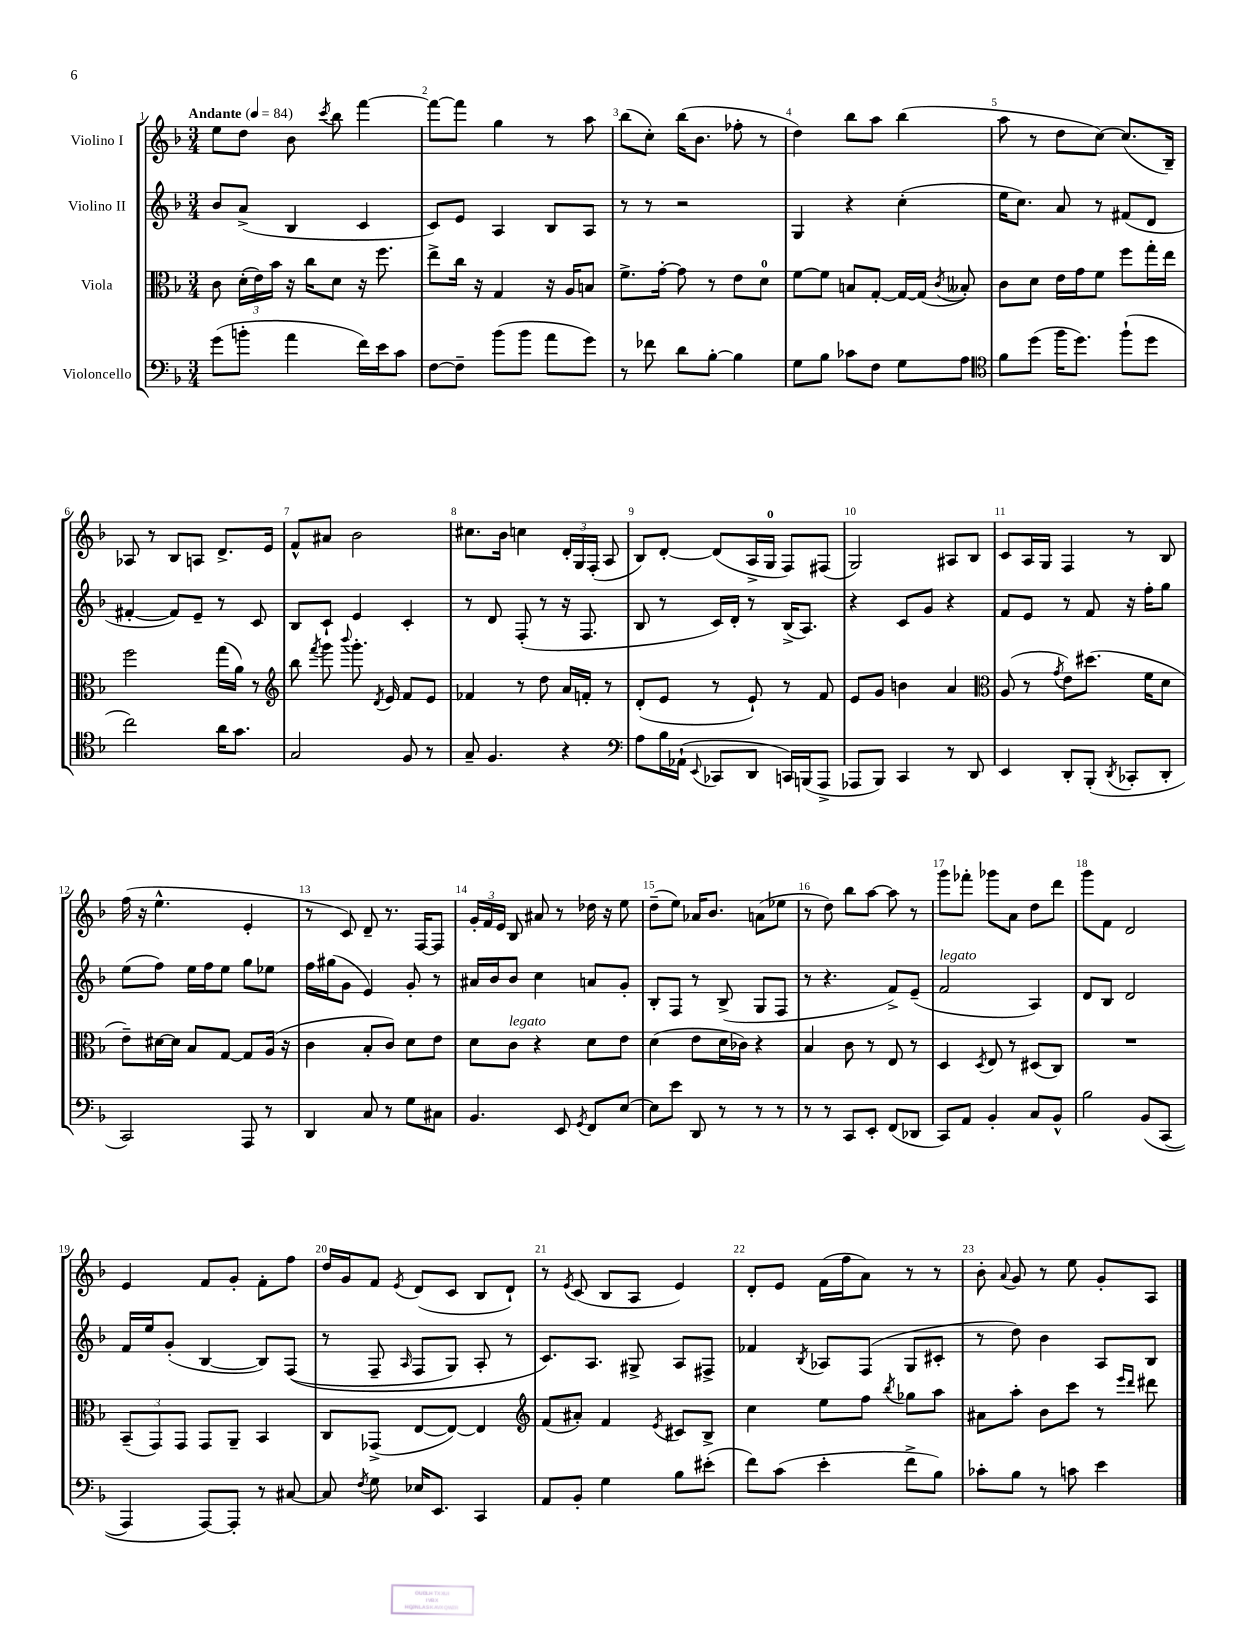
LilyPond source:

<<
\new StaffGroup <<
\new Staff = "s0" \with { instrumentName = "Violino I" } {
    \clef treble \key f \major \numericTimeSignature \time 3/4 \tempo "Andante" 4 = 84
    \autoBeamOff e''8[ d''8] bes'8 \acciaccatura { c'''8 } bes''8 f'''4~ |
    f'''8[~ f'''8] g''4 r8 a''8 |
    bes''8[( c''8]-.) bes''16[( bes'8.] fes''8-. r8 |
    d''4) bes''8[ a''8] bes''4( |
    a''8 r8 d''8[ c''8]~) c''8.[( bes16]--) |
    aes8 r8 bes8[ a8] d'8.[-> e'16] |
    f'8[-^ ais'8] bes'2 |
    cis''8.[ bes'16] c''4 \tuplet 3/2 { d'16[-. g16 f16]-.( } a8 |
    bes8[) d'8]~-. d'8[( a16-> g16]-0 f8[) fis8]( |
    g2) ais8[ bes8] |
    c'8[ a16 g16] f4 r8 bes8 |
    f''16( r16 e''4.-^ e'4-. |
    r8 c'8) d'8-- r8. f16[~ f8] |
    \tuplet 3/2 { g'16[-. f'16 e'16] } bes8 ais'8 r8 des''16 r16 e''8 |
    d''8[--( e''8]) aes'16[ bes'8.] a'8[( ees''8] |
    r8 d''8) bes''8[ a''8]~ a''8 r8 |
    g'''8[ fes'''8]-. ges'''8[ a'8] d''8[ d'''8] |
    g'''8[ f'8] d'2 |
    e'4 f'8[ g'8]-. f'8[-. f''8] |
    d''16[ g'16 f'8] \acciaccatura { e'8 } d'8[( c'8] bes8[ d'8]-!) |
    r8 \acciaccatura { e'8 } c'8( bes8[ a8] e'4) |
    d'8[-. e'8] f'16[( f''16 a'8]) r8 r8 |
    bes'8-. \appoggiatura { a'8 } g'8 r8 e''8 g'8[-. a8] \bar "|." |
}
\new Staff = "s1" \with { instrumentName = "Violino II" } {
    \clef treble \key f \major \numericTimeSignature \time 3/4
    \autoBeamOff bes'8[ a'8]->( bes4 c'4 |
    c'8[) e'8] a4 bes8[ a8] |
    r8 r8 r2 |
    g4 r4 c''4-.( |
    e''16[ c''8.]) a'8 r8 fis'8[( d'8] |
    fis'4~-. fis'8[) e'8]-- r8 c'8 |
    bes8[ c'8]-! e'4 c'4-. |
    r8 d'8 f8-.( r8 r16 f8. |
    bes8 r8 c'16[) d'16]-. r8 bes16[->( a8.]) |
    r4 c'8[ g'8] r4 |
    f'8[ e'8] r8 f'8 r16 f''16[-. g''8] |
    e''8[( f''8]) e''16[ f''16 e''8] g''8[ ees''8] |
    f''16[ gis''16( g'8] e'4) g'8-. r8 |
    ais'16[ bes'16 bes'8] c''4 a'8[ g'8]-. |
    bes8[-. f8] r8 bes8->( g8[ f8] |
    r8 r4. f'8[->) e'8]--( |
    f'2^\markup { \italic "legato" } a4) |
    d'8[ bes8] d'2 |
    f'16[ e''16 g'8]-.( bes4~ bes8[) f8](\( |
    r8 f8-- \grace { a16 } f8[ g8]) a8-. r8 |
    c'8.[\) a8.] gis8-> a8[ fis8]-> |
    fes'4 \acciaccatura { bes8 } aes8[ f8]( g8[ cis'8]-. |
    r8 d''8) bes'4 a8[ bes8] \bar "|." |
}
\new Staff = "s2" \with { instrumentName = "Viola" } {
    \clef alto \key f \major \numericTimeSignature \time 3/4
    \autoBeamOff c'8 \tuplet 3/2 { d'16[-.( e'16) bes'16] } r16 c''16[ d'8] r16 f''8. |
    e''8[-> c''16] r16 g4 r16 a16[ b8] |
    f'8.[-> g'16]~-. g'8 r8 e'8[ d'8]-0 |
    f'8[~ f'8] b8[ g8]~-. g16[~ g16]( \acciaccatura { c'8 } beses8-.) |
    c'8[ d'8] e'16[ g'16 f'8] f''8[ g''16-. e''16] |
    f''2 g''16[( a'16]) r8 |
    \clef treble bes''8 \acciaccatura { f'''8 } g'''8 \appoggiatura { bes'''8 } g'''8.-. \acciaccatura { d'8 } e'16 f'8[ e'8] |
    fes'4 r8 d''8 a'16[ f'16]-. r8 |
    d'8[-.( e'8] r8 e'8-!) r8 f'8 |
    e'8[ g'8] b'4 a'4 |
    \clef alto a8( r8 \acciaccatura { g'8 } e'8[) dis''8.]( f'16[ d'8] |
    e'8[--) dis'16~ dis'16] bes8[ g8]~ g8[ a16]( r16 |
    c'4 bes8[-. c'8]) d'8[ e'8] |
    d'8[ c'8]^\markup { \italic "legato" } r4 d'8[ e'8] |
    d'4( e'8[ d'16 ces'16]) r4 |
    bes4 c'8 r8 e8 r8 |
    d4 \acciaccatura { d8 } e8 r8 dis8[( c8]) |
    R2. |
    \tuplet 3/2 { bes,8[--( g,8) g,8] } g,8[ a,8]-- bes,4 |
    c8[ ges,8]->( e8[~ e8]~) e4 |
    \clef treble f'8[( ais'8]-.) f'4 \acciaccatura { e'8 } cis'8[ bes8]-> |
    c''4 e''8[ f''8] \acciaccatura { bes''8 } ges''8[ a''8] |
    ais'8[ a''8]-. bes'8[ c'''8] r8 \grace { e'''16[ d'''16] } dis'''8 \bar "|." |
}
\new Staff = "s3" \with { instrumentName = "Violoncello" } {
    \clef bass \key f \major \numericTimeSignature \time 3/4
    \autoBeamOff g'8[( b'8]-. a'4 f'16[) e'16 c'8] |
    f8[~ f8]-- bes'8[( bes'8] a'8[ g'8]) |
    r8 fes'8 d'8[ bes8]~-. bes4 |
    g8[ bes8] ces'8[ f8] g8[ a8] |
    \clef tenor f'8[ d''8]( f''16[ d''8.]) f''8[-!( d''8] |
    c''2) a'16[ g'8.] |
    g2 f8 r8 |
    g8-- f4. r4 |
    \clef bass a8[ bes16 aes,16]-!( \appoggiatura { e,8 } ces,8[ d,8] c,16[) b,,16( a,,8]-> |
    aes,,8[ bes,,8]) c,4 r8 d,8 |
    e,4 d,8[-. bes,,8]-.( \acciaccatura { d,8 } ces,8[-. d,8]-. |
    c,2) a,,8 r8 |
    d,4 c8 r8 g8[ cis8] |
    bes,4. e,8 \acciaccatura { g,8 } f,8[ e8]~ |
    e8[ e'8] d,8 r8 r8 r8 |
    r8 r8 c,8[ e,8]-. f,8[( des,8] |
    c,8[) a,8] bes,4-. c8[ bes,8]-^ |
    bes2 bes,8[\( c,8]( |
    a,,4) a,,8[~\) a,,8]-. r8 cis8~ |
    cis8 \acciaccatura { f8 } g8 ees16[ e,8.] c,4 |
    a,8[ bes,8]-. g4 bes8[ eis'8]-.( |
    f'8[) c'8]( e'4-. f'8[-> bes8]) |
    ces'8[-. bes8] r8 c'8 e'4 \bar "|." |
}
>>
>>
\layout { \context { \Score \override BarNumber.break-visibility = ##(#f #t #t) barNumberVisibility = #all-bar-numbers-visible } }
